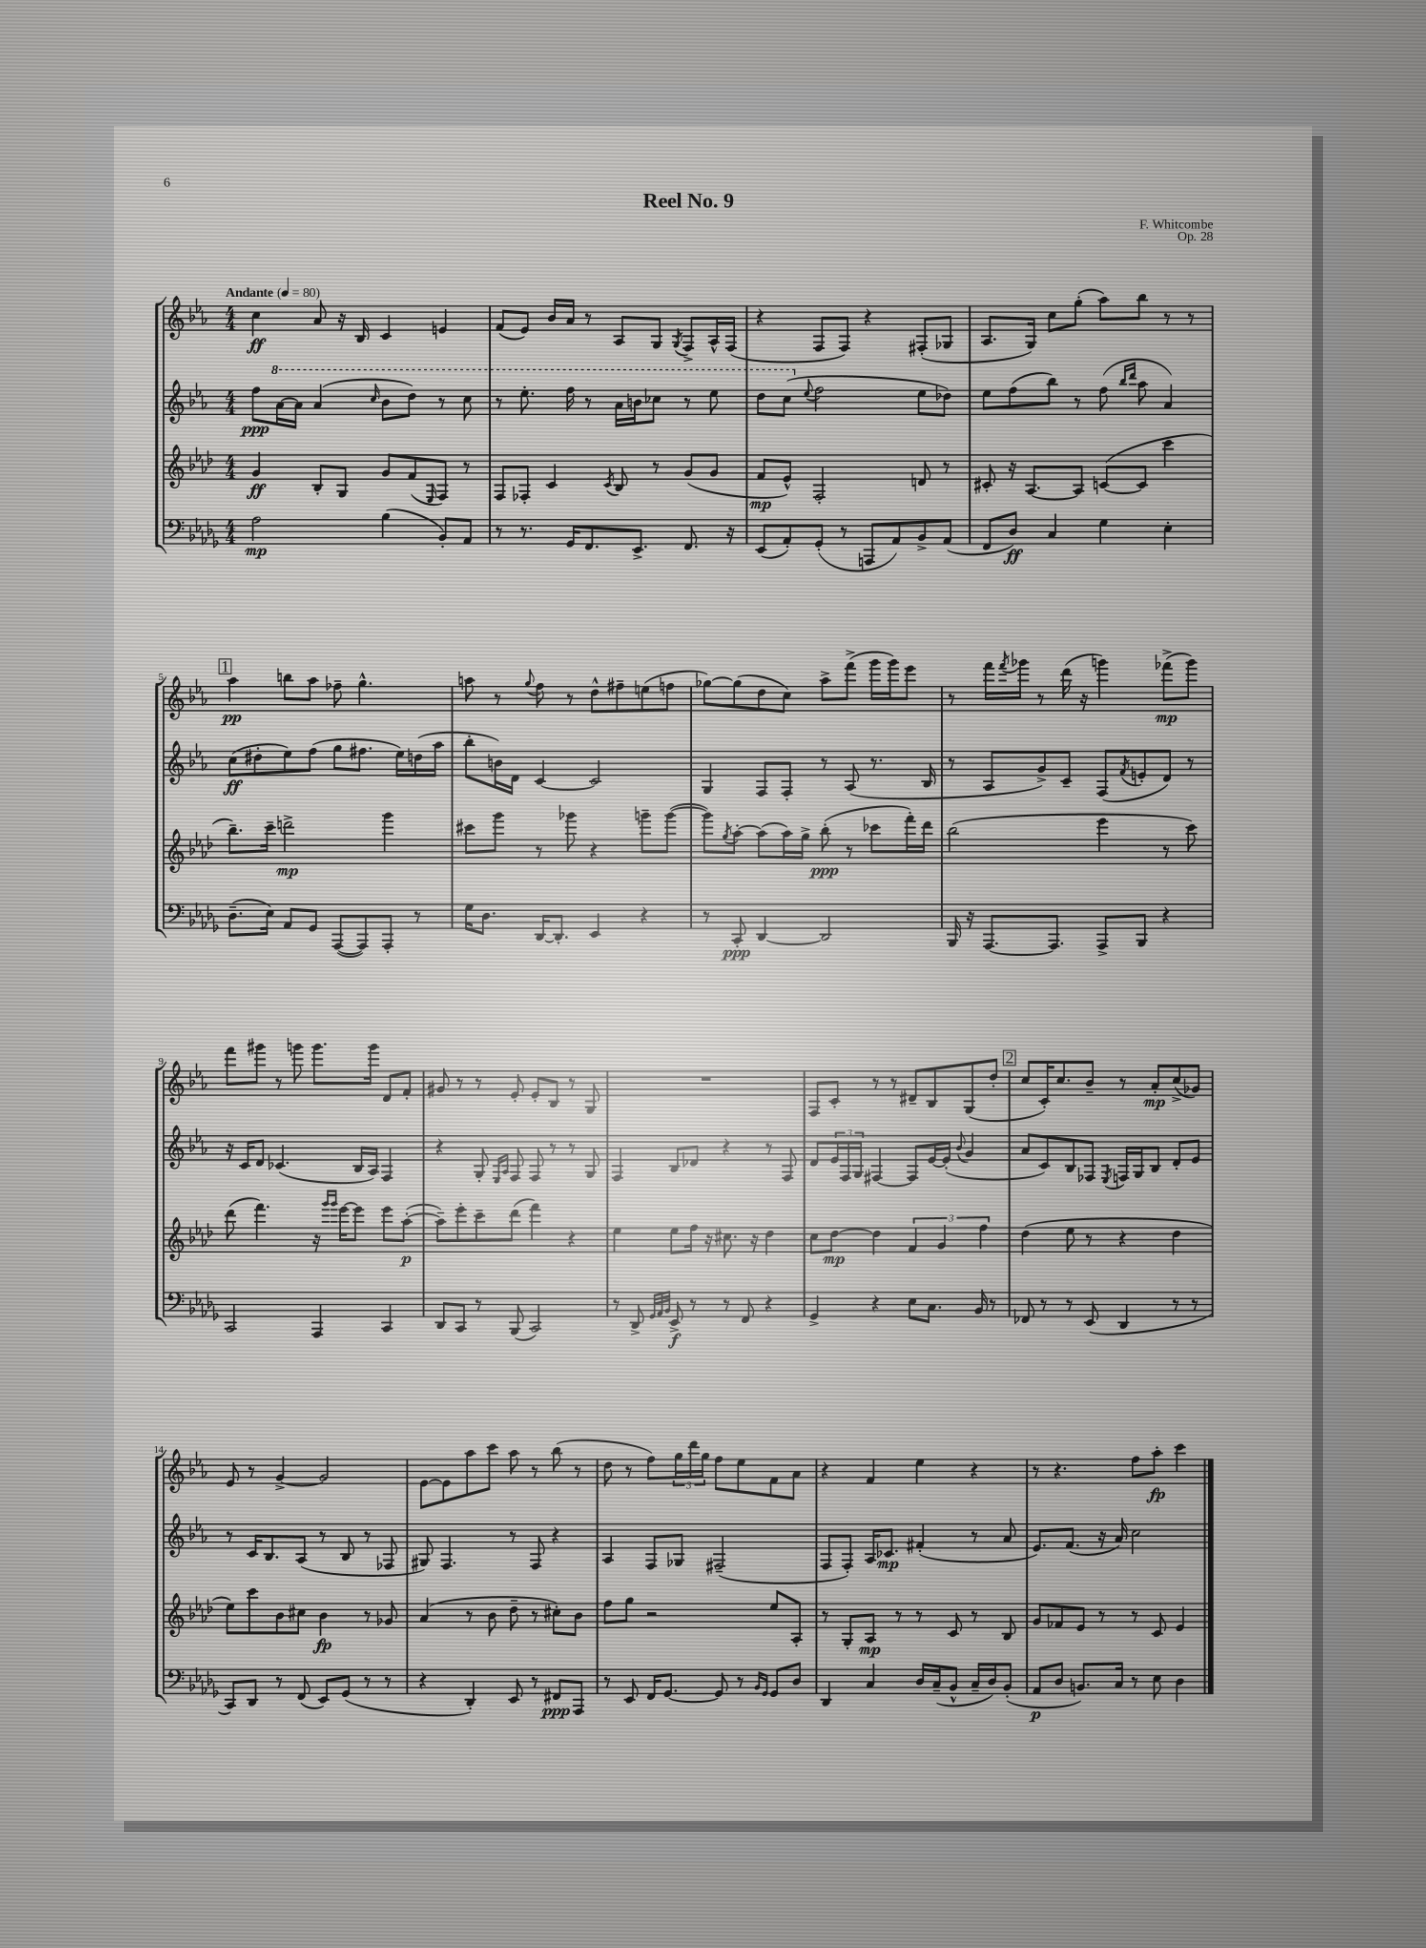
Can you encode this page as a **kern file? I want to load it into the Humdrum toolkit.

**kern	**kern	**kern	**kern
*staff4	*staff3	*staff2	*staff1
*clefF4	*clefG2	*clefG2	*clefG2
*k[b-e-a-d-g-]	*k[b-e-a-d-]	*k[b-e-a-]	*k[b-e-a-]
*M4/4	*M4/4	*M4/4	*M4/4
*MM80	*MM80	*MM80	*MM80
2A-\	4g/	8ff\L	4cc\
.	.	[16aa-\L	.
.	.	16aa-\]JJ	.
.	8B-'/L	(4aa-/	8a-/
.	8G/J	.	16r
.	.	.	16B-/
.	.	16qqccc/	.
(4B-\	8g/L	8bb-\L	4c/
.	(8f/	8ddd\J)	.
.	16qqE-/	.	.
8BB-'/L)	8F/J)	8r	4e/
8AA-/J	8r	8ccc\	.
=	=	=	=
8r	8F/L	8r	(8f/L
8.r	8F-'/J	8.eee-'\	8e-/J)
.	4c/	.	16b-/LL
16GG-/LK	.	16fff\	16a-/JJ
8.FF/	.	8r	8r
.	8qc/	.	.
.	8B-/	16aa-\LL	8A-/L
8.EE-^/J	.	16bb\J	.
.	8r	8ccc-\J	8G/J
.	.	.	8qG/
8.FF/	(8g/L	8r	8F^/L
.	8g/J	8eee-\	16A-^^/L
16r	.	.	(16F/JJ
=	=	=	=
(8EE-/L	8f/L	8ddd\L	4r
8AA-'/)	8e-^^/J)	(8ccc\J	.
.	.	8qqee-/	.
(8GG-'/J	2F'/	2ff\	8F/L
8r	.	.	8F/J)
8AAA/L	.	.	4r
8AA-/)	.	.	.
8BB-^/	8d/	8ee-\L	(8F#'/L
(8AA-/J	8r	8dd-\J)	8G-/J
=	=	=	=
8FF/L	8c#'/	8ee-\L	8.A-/L
8D-/J)	16r	(8ff\	.
.	[8.A-/L	.	16G/Jk)
4C/	.	8bb-\J)	8cc\L
.	8A-/]J	8r	(8gg'\J
4G-\	([8c/L	(8ff\	8aa-\L)
.	.	16qqbb-/LL	.
.	.	16qqddd/JJ	.
.	8c/]J	8aa-\	8bb-\J
4E-'\	4ccc\	4a-/)	8r
.	.	.	8r
=	=	=	=
(8.D-~\L	8.bb-~\L)	(8cc\L	4aa-\
.	.	8dd#'\	.
16E-\Jk)	16ccc~\Jk	.	.
8AA-/L	2ddd^\	8ee-\)	8bb\L
8GG-/J	.	(8ff\J	8aa-\J
([8AAA-/L	.	8gg\L	8ff-~\
8AAA-/])	.	8.ff#\J	4.gg^^\
8AAA-'/J	4ggg\	.	.
.	.	16ee-\LL)	.
8r	.	(16dd\	.
.	.	16aa-\JJ	.
=	=	=	=
16G-\LK	8ccc#\L	8bb-'\L	8aa\
8.D-\J	.	.	.
.	8ggg\J	16b\L)	8r
.	.	16d\JJ	.
.	.	.	8qqgg/
[16DD-/LK	8r	[4c/	8ff\
8.DD-'/]J	.	.	.
.	8ggg-\	.	8r
4EE-/	4r	2c/]	8dd^^\L
.	.	.	8ff#~\
4r	8ggg~\L	.	(8ee\
.	([8ggg\J	.	8ff\J
=	=	=	=
8r	8ggg\]L)	4G/	[8gg-\L)
.	8qgg/	.	.
8CC'/	[8aa-'\J	.	(8gg-\]
[4DD-/	(8aa-\]L	8F/L	8dd\
.	16aa-\L)	8F'/J	8cc\J)
.	16gg^\JJ	.	.
2DD-/]	(8bb-'\	8r	8aa-^\L
.	8r	(8A-/	(8fff^\J
.	8ccc-\L	8.r	16ggg\LL
.	.	.	16ggg\J)
.	16fff'\L)	.	8eee-\J
.	16ddd-\JJ	16B-/	.
=	=	=	=
16BBB-/	(2bb-\	8r	8r
16r	.	.	.
[8.AAA-/L	.	8A-/L	16fff\LL
.	.	.	8qfff/
.	.	.	16ggg-\JJ
.	.	8g^/)	8r
8.AAA-/]J	.	.	.
.	.	8c~/J	(16ddd\
.	.	.	16r
8AAA-^/L	4eee-\	(8F/L	4ggg\)
.	.	8qf/	.
8BBB-/J	.	8e'/	.
4r	8r	8d/J)	(8fff-^\L
.	8ccc\)	8r	8ggg\J)
=	=	=	=
2CC/	(8ddd-\	16r	8fff\L
.	.	16c/LK	.
.	4.fff\)	8d/J	8ggg#\J
.	.	(4.c-/	8r
.	.	.	8ggg\
4AAA-/	16r	.	8.ggg\L
.	16qqggg/LL	.	.
.	16qqggg/JJ	.	.
.	[16eee-\LK	.	.
.	8eee-\]J	16B-/LL	.
.	.	16A-/JJ)	16ggg\Jk
4CC/	8eee-\L	4F/	8d/L
.	([8aa-'\J	.	8f'/J
=	=	=	=
8DD-/L	8aa-~\]L)	4r	8g#/
8CC/J	8eee-'\	.	8r
8r	8ccc~\	8G'/	8r
.	.	16qqE-/LL	.
.	.	16qqA-/JJ	.
(8BBB-/	(8ddd-\J	8F/	8e-'/
2CC/)	4fff\)	8F/	8e-'/L
.	.	8r	8B-/J
.	4r	8r	8r
.	.	8G/	8G/
=	=	=	=
8r	4ee-\	4F/	1r
8DD-^/	.	.	.
32qqGG-/LLL	.	.	.
32qqAA-/	.	.	.
32qqBB-/JJJ	.	.	.
8EE-^/	8ee-\L	8B-/L	.
8r	16ff\Jk	8d-/J	.
.	16r	.	.
8r	8.cc#\	4r	.
8FF/	.	.	.
.	16r	.	.
4r	4dd-\	8r	.
.	.	8F/	.
=	=	=	=
4GG-^/	8cc\L	8d/L	8F/L
.	[8dd-\J	24e-/L	8c'/J
.	.	24F/	.
.	.	24G/JJ	.
4r	4dd-\]	[4F#/	8r
.	.	.	8r
8E-\L	6f/	8F#/]L	8d#~/L
8.C\J	.	[16e-/L	8B-/
.	6g/	.	.
.	.	(16e-'/]JJ	.
.	.	8qqb-/	.
.	.	4g/	(8G/
16BB-/	.	.	.
.	6ff\	.	.
8r	.	.	8dd'/J
=	=	=	=
8FF-/	(4dd-\	8a-/L	8cc/L
8r	.	8c/)	16c'/K)
.	.	.	8.cc/
8r	8ee-\	8B-/	.
(8EE-/	8r	8F-/J	8b-~/J
.	.	8qE-/	.
4DD-/	4r	16F/LL	8r
.	.	16G/J	.
.	.	8B-/J	8a-'/L
8r	4dd-\	8d'/L	(8cc^/
8r	.	8e-/J	8g-/J)
=	=	=	=
8CC/L)	8ee-\L)	8r	8e-/
8DD-/J	8ccc\	16c/LK	8r
.	.	8.B-/	.
8r	8b-\	.	[4g^/
(8FF/	8cc#\J	(8A-/J	.
8EE-/L)	4b-\	8r	2g/]
(8GG-/J	.	8B-/	.
8r	8r	8r	.
8r	8g-/	8F-/	.
=	=	=	=
4r	(4a-/	8G#/)	[8e-\L
.	.	4.F/	8e-\]
4DD-'/)	8r	.	8aa-\
.	8b-\	.	8ccc\J
8EE-/	8dd-~\	8r	8aa-\
8r	8r	8F/	8r
8FF#/L	8cc#'\L)	4r	(8bb-\
8AAA-/J	8b-\J	.	8r
=	=	=	=
8r	8ff\L	4A-/	8dd\
8EE-/	8gg\J	.	8r
16FF/LK	2r	8F/L	8ff\L)
[8.GG-/J	.	.	.
.	.	8G-/J	24gg\L
.	.	.	24ddd\
.	.	.	24gg\JJ
8GG-/]	.	(2F#~/	8ff\L
8r	.	.	8ee-\
16qqBB-/LL	.	.	.
16qqGG-/JJ	.	.	.
8GG-/L	8ee-/L	.	8f\
8D-/J	8A-'/J	.	8a-\J
=	=	=	=
4DD-/	8r	8F/L	4r
.	8G'/L	8F'/J)	.
4C/	8A-/J	16A-/LK	4f/
.	.	8.c-/J	.
.	8r	.	.
16D-/LL	8r	(4f#'/	4ee-\
(16C~/J	.	.	.
8BB-^^/J	8c/	.	.
16C~/LL	8r	8r	4r
16D-/J)	.	.	.
(8BB-'/J	8B-/	8a-/	.
=	=	=	=
8AA-/L	8g/L	8.e-/L)	8r
8D-/J	8f-/	.	4.r
.	.	(8.f/J	.
8.BB/L)	8e-/J	.	.
.	8r	16r	.
16C/Jk	.	16a-/)	.
8r	8r	2cc\	8ff\L
8E-\	8c/	.	8aa-'\J
4D-\	4e-/	.	4ccc\
==	==	==	==
*-	*-	*-	*-
